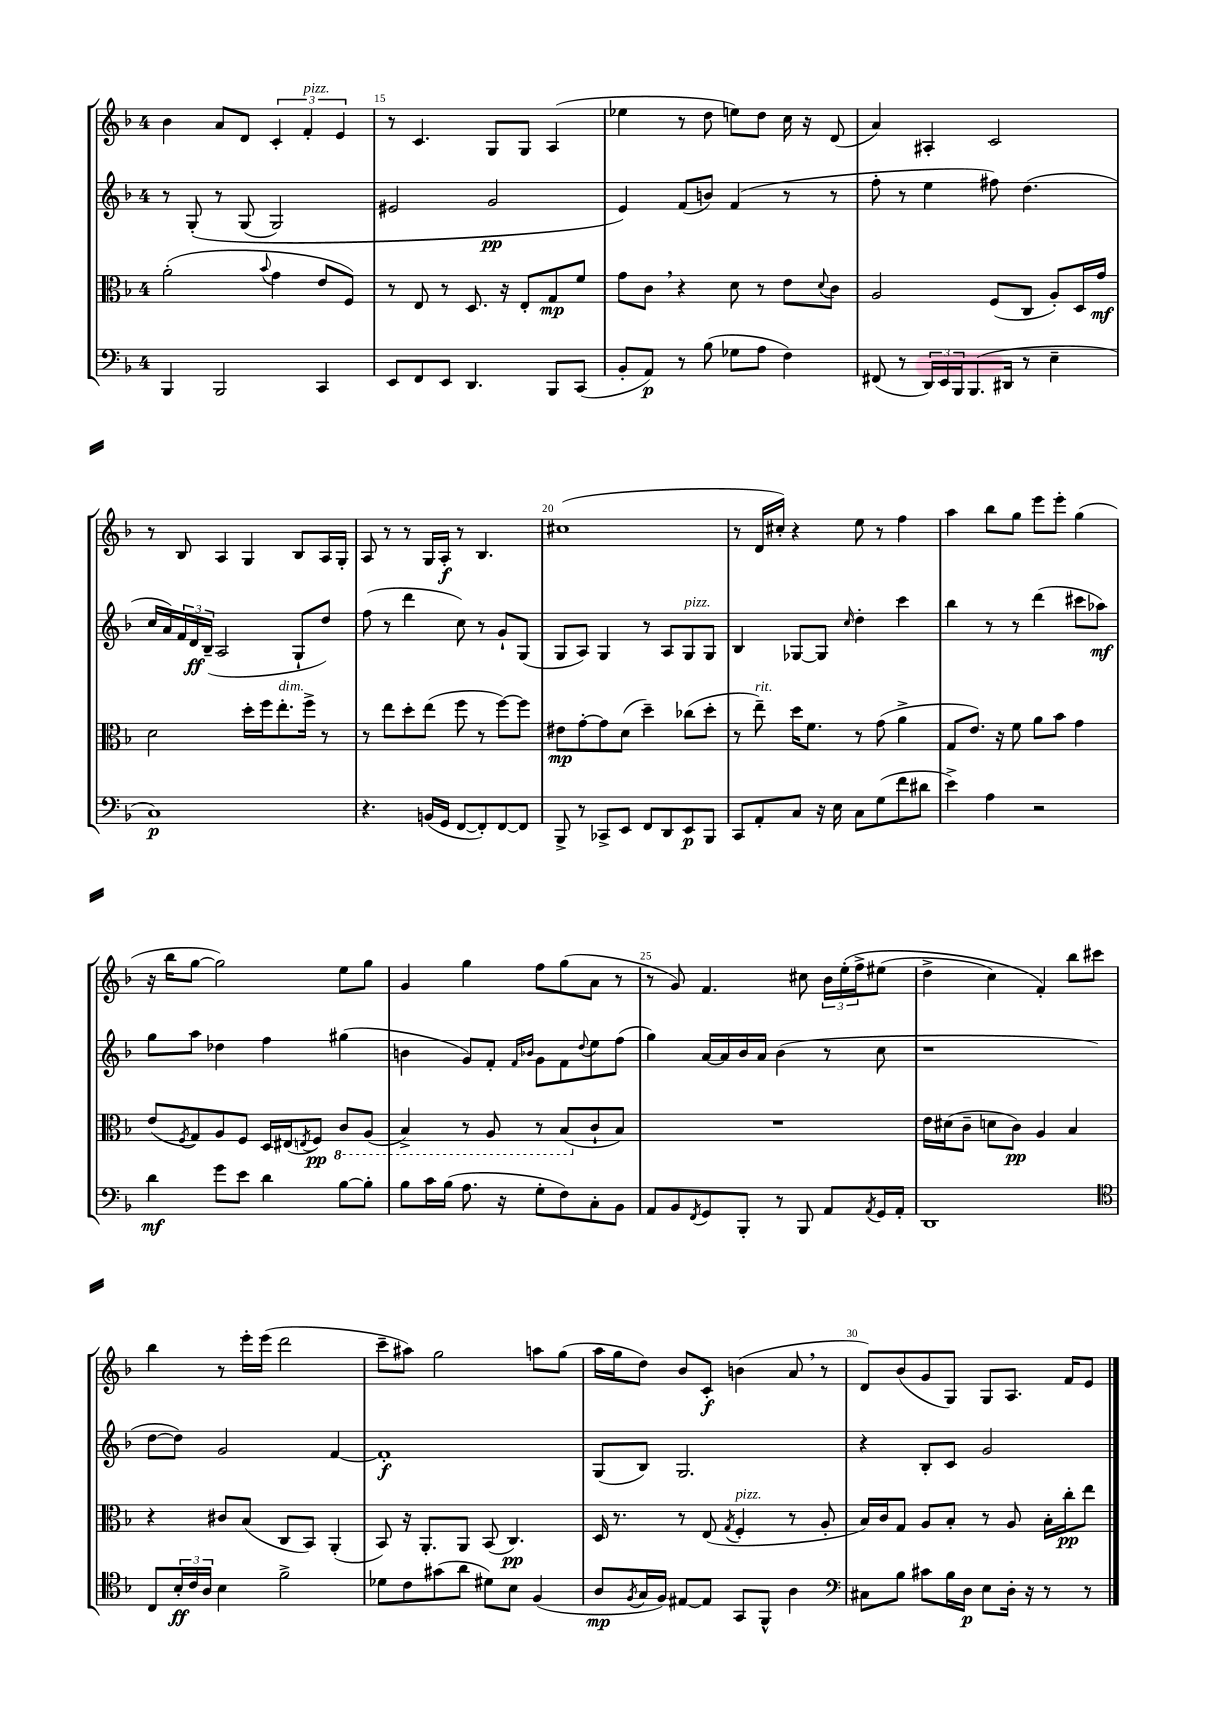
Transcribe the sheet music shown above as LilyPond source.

<<
\new StaffGroup <<
\new Staff = "s0" {
    \clef treble \key f \major \once \override Staff.TimeSignature.style = #'single-digit \time 4/4
    bes'4 a'8 d'8 \tuplet 3/2 { c'4-. f'4-.^\markup { \italic "pizz." } e'4 } |
    r8 c'4. g8 g8 a4( |
    ees''4 r8 d''8 e''8) d''8 c''16 r16 d'8( |
    a'4) ais4-. c'2 |
    r8 bes8 a4 g4 bes8 a16 g16-. |
    a8 r8 r8 g16 a16-.\f r8 bes4. |
    cis''1( |
    r8 d'16 cis''16-.) r4 e''8 r8 f''4 |
    a''4 bes''8 g''8 e'''8 e'''8-. g''4( |
    r16 bes''16 g''8~ g''2) e''8 g''8 |
    g'4 g''4 f''8 g''8( a'8 r8 |
    r8 g'8) f'4. cis''8 \tuplet 3/2 { bes'16 e''16-.\( f''16-> } eis''8( |
    d''4-> c''4) f'4-.\) bes''8 cis'''8 |
    bes''4 r8 e'''16-. e'''16( d'''2 |
    c'''8-- ais''8) g''2 a''8 g''8( |
    a''16 g''16 d''8) bes'8 c'8-.\f b'4( a'8 \breathe r8 |
    d'8) bes'8( g'8 g8) g8 a8. f'16 e'8 \bar "|." |
}
\new Staff = "s1" {
    \clef treble \key f \major \once \override Staff.TimeSignature.style = #'single-digit \time 4/4
    r8 g8-.\( r8 g8( g2) |
    eis'2 g'2\pp |
    e'4\) f'8( b'8) f'4( r8 r8 |
    f''8-. r8 e''4 fis''8) d''4.( |
    c''16 a'16) \tuplet 3/2 { f'16 d'16\ff bes16--( } a2 g8-! d''8) |
    f''8( r8 d'''4 c''8) r8 g'8-! g8( |
    g8 a8) g4 r8 a8 g8^\markup { \italic "pizz." } g8 |
    bes4 ges8~ ges8 \grace { c''16 } d''4-. c'''4 |
    bes''4 r8 r8 d'''4( cis'''8 aes''8\mf) |
    g''8 a''8 des''4 f''4 gis''4( |
    b'4 g'8) f'8-. \grace { f'16 bes'16 } g'8 f'8 \appoggiatura { d''8 } e''8 f''8( |
    g''4) a'16~ a'16 bes'16 a'16 bes'4( r8 c''8 |
    r1 |
    d''8~ d''8) g'2 f'4~ |
    f'1-.\f |
    g8( bes8) g2. |
    r4 bes8-. c'8 g'2 \bar "|." |
}
\new Staff = "s2" {
    \clef alto \key f \major \once \override Staff.TimeSignature.style = #'single-digit \time 4/4
    a'2-.( \appoggiatura { bes'8 } g'4 e'8 f8) |
    r8 e8 r8 d8. r16 e8-. g8\mp f'8 |
    g'8 c'8 \breathe r4 d'8 r8 e'8 \appoggiatura { d'8 } c'8 |
    a2 f8( c8 a8-.) d16 g'16\mf |
    d'2 d''16-. f''16 e''8.-.^\markup { \italic "dim." } f''16-> r8 |
    r8 e''8 d''8-. e''8( f''8 r8 f''8~) f''8 |
    eis'8\mp g'8~-. g'8 d'8( d''4--) ces''8( d''8-. |
    r8 e''8--^\markup { \italic "rit." }) d''16 f'8. r8 g'8( a'4-> |
    g8 e'8.) r16 f'8 a'8 bes'8 g'4 |
    e'8( \acciaccatura { f8 } g8) a8 f8 d16 eis16( \acciaccatura { e8 } f8\pp) \ottava #-1 c8 a,8( |
    bes,4->) r8 a,8 r8 bes,8( \ottava #0 c'8-! bes8) |
    R1 |
    e'16 dis'16( c'8-- d'8 c'8\pp) a4 bes4 |
    r4 cis'8 bes8( c8 bes,8) a,4-.( |
    bes,8) r16 a,8.-. a,8 bes,8( c4.\pp) |
    d16 r8. r8 e8( \acciaccatura { g8 } f4-.^\markup { \italic "pizz." } r8 a8-. |
    bes16) c'16 g8 a8 bes8-. r8 a8 bes16-. c''16-.\pp e''8 \bar "|." |
}
\new Staff = "s3" {
    \clef bass \key f \major \once \override Staff.TimeSignature.style = #'single-digit \time 4/4
    bes,,4 bes,,2 c,4 |
    e,8 f,8 e,8 d,4. bes,,8 c,8( |
    bes,8-. a,8\p) r8 bes8( ges8 a8 f4) |
    fis,8( r8 \tuplet 3/2 { d,16) e,16 bes,,16 } bes,,8.( dis,16 r8 e4-- |
    c1\p) |
    r4. b,16( g,16 f,8~ f,8-.) f,8~ f,8 |
    bes,,8-> r8 ces,8-> e,8 f,8 d,8 e,8\p bes,,8 |
    c,8 a,8-. c8 r16 e16 c8 g8( f'8 dis'8 |
    e'4->) a4 r2 |
    d'4\mf g'8 e'8 d'4 bes8~ bes8-. |
    bes8 c'16 bes16( a8. r16 g8-. f8) c8-. bes,8 |
    a,8 bes,8 \acciaccatura { f,8 } g,8 bes,,8-. r8 bes,,8 a,8 \acciaccatura { a,8 } g,16 a,16-. |
    d,1 |
    \clef tenor c8 \tuplet 3/2 { bes16-.\ff c'16 a16 } bes4 f'2-> |
    des'8 c'8 gis'8( a'8 dis'8) bes8 f4( |
    a8\mp \acciaccatura { f8 } g16 f16) eis8~ eis8 g,8 f,8-^ a4 |
    \clef bass cis8 bes8 cis'8 bes16 d16\p e8 d16-. r16 r8 r8 \bar "|." |
}
>>
>>
\layout { \context { \Score currentBarNumber = #14 \override BarNumber.break-visibility = ##(#f #t #t) barNumberVisibility = #(every-nth-bar-number-visible 5) } }
